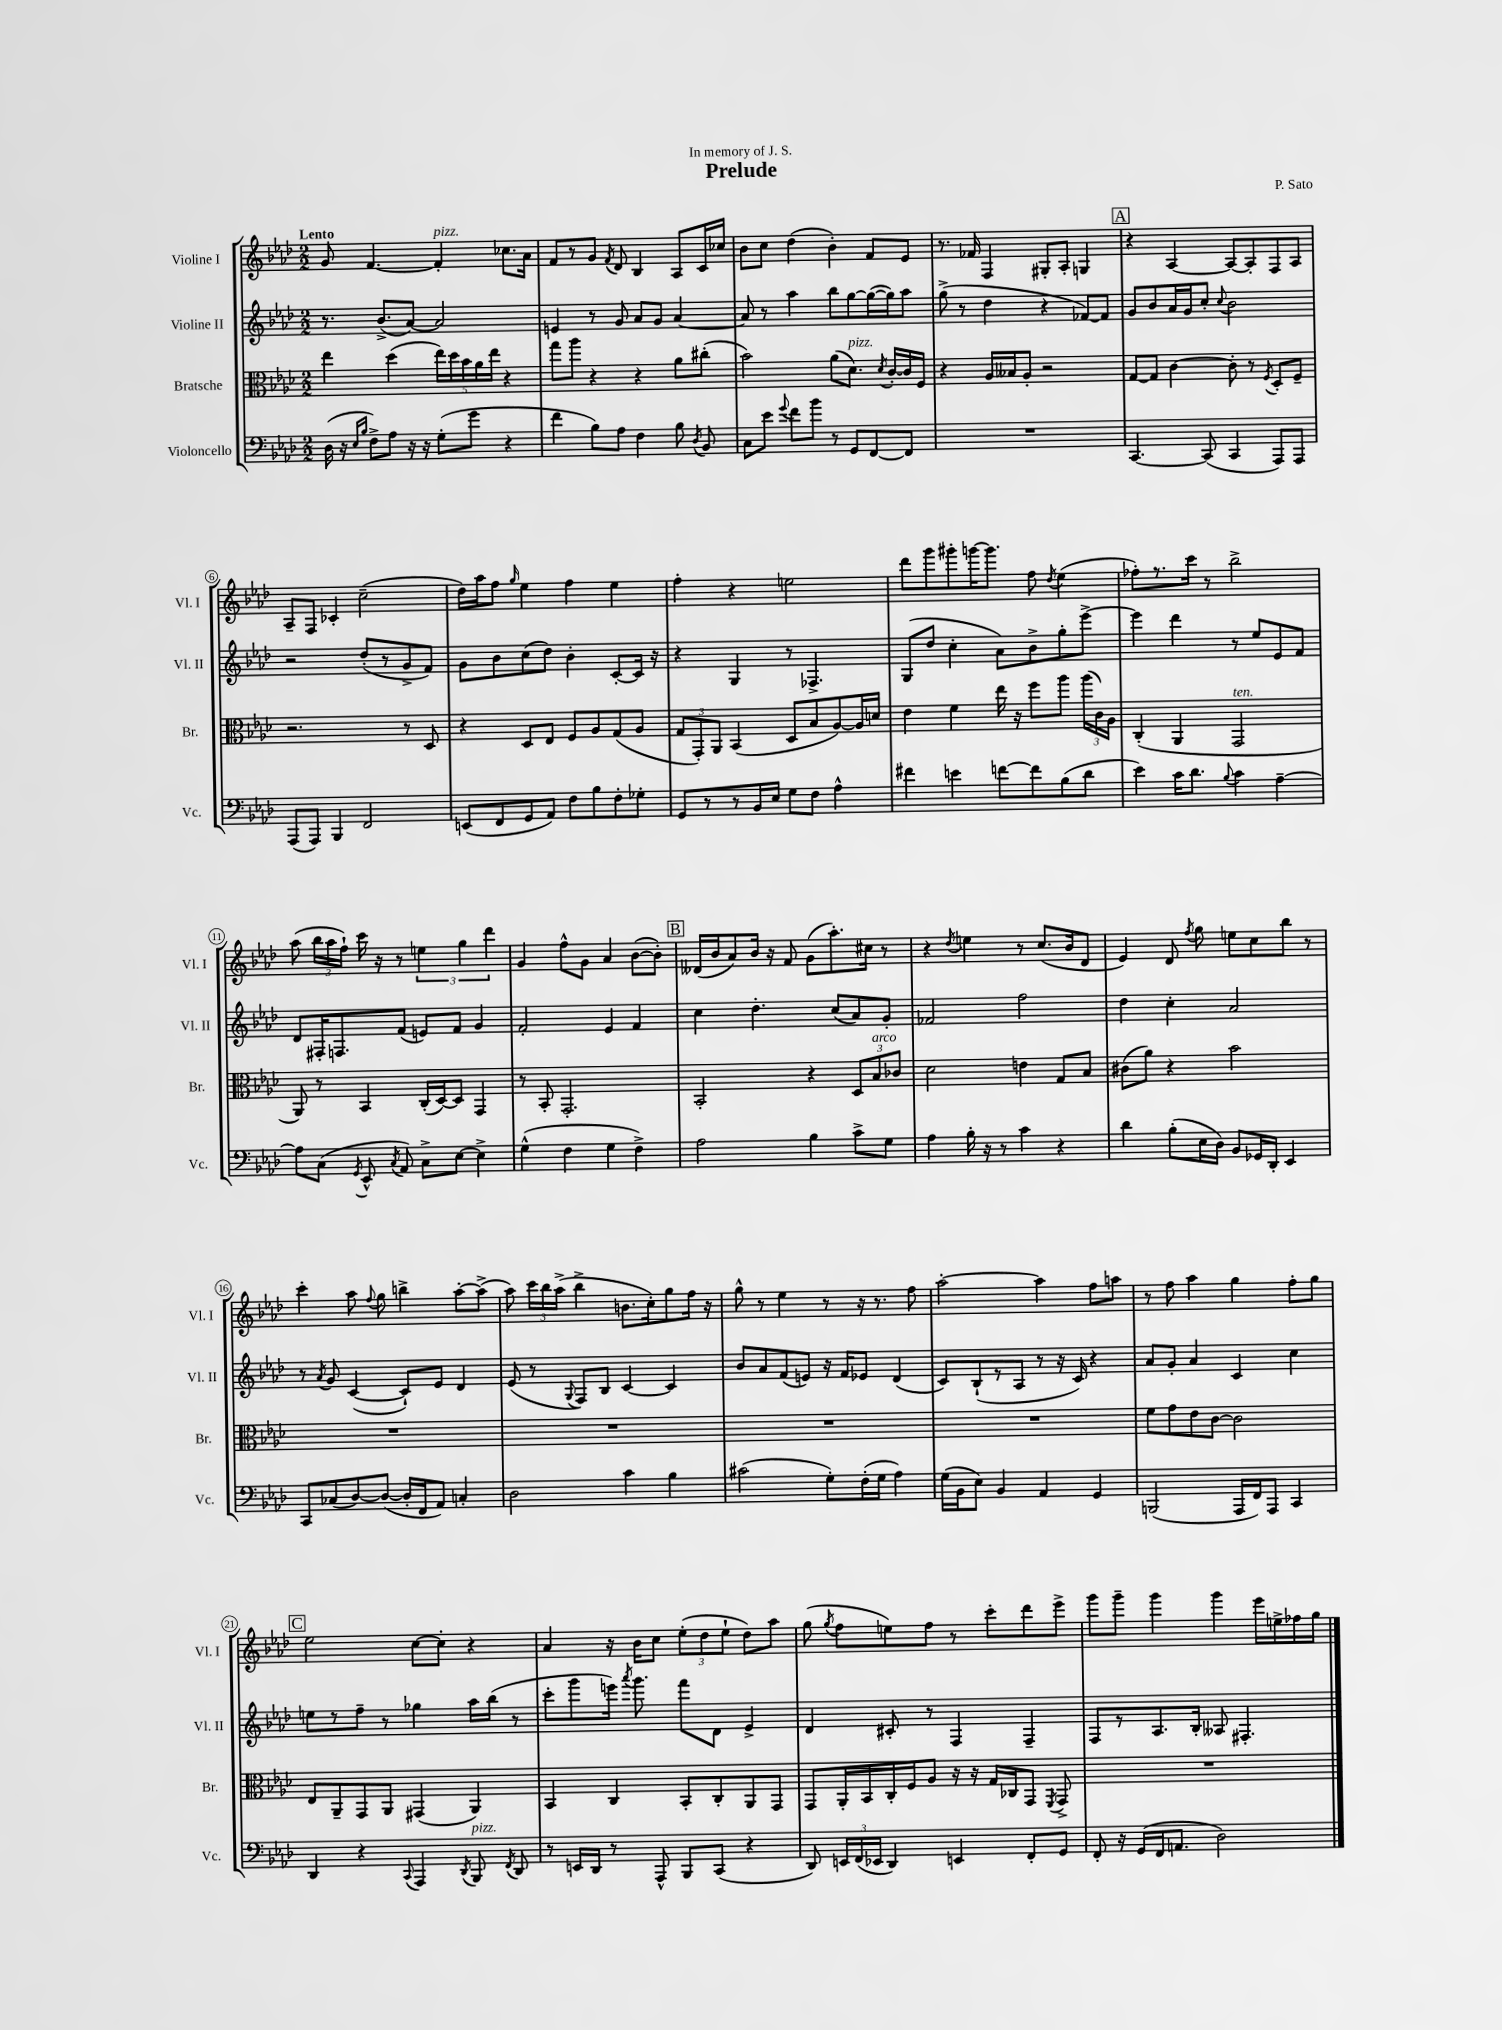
\header { title = "Prelude" composer = "P. Sato" dedication = "In memory of J. S." }
<<
\new StaffGroup <<
\new Staff = "s0" \with { instrumentName = "Violine I" shortInstrumentName = "Vl. I" } {
    \clef treble \key aes \major \numericTimeSignature \time 2/2 \tempo "Lento"
    \autoBeamOff g'8 f'4.~ f'4-.^\markup { \italic "pizz." } ces''8.[ aes'16] |
    f'8[ r8 g'8] \acciaccatura { f'8 } des'8 bes4 aes8[ c'16 ces''16] |
    bes'8[ c''8] des''4( bes'4-.) f'8[ ees'8] |
    r8. fes'16 f4 gis8[-. aes8]-. g4 |
    \mark \markup { \box "A" } r4 aes4~ aes8[~ aes8-. f8 aes8] |
    aes8[-- f8] ces'4-. c''2--( |
    des''16[) aes''16 f''8] \grace { g''16 } ees''4 f''4 ees''4 |
    f''4-. r4 e''2 |
    des'''8[ g'''8 gis'''8-. g'''16~ g'''8.] f''8 \acciaccatura { des''8 } ees''4( |
    fes''8[-.) r8. c'''16] r8 bes''2-> |
    aes''8( \tuplet 3/2 { bes''16[ aes''16 f''16]-!) } c'''16 r16 r8 \tuplet 3/2 { e''4 g''4 des'''4 } |
    g'4 f''8[-^ g'8] aes'4 bes'8[~( bes'8]-.) |
    \mark \markup { \box "B" } deses'16[( bes'16 aes'8) bes'16] r16 f'8 g'8[( aes''8.-.) cis''16] r8 |
    r4 \acciaccatura { des''8 } e''4 r8 c''8.[( bes'16 des'8] |
    ees'4) des'8 \acciaccatura { f''8 } g''8 e''8[ c''8 bes''8] r8 |
    c'''4-. aes''8 \appoggiatura { f''8 } g''8 b''4-> aes''8[~-. aes''8]->( |
    aes''8) \tuplet 3/2 { c'''16[ bes''16 aes''16]->( } bes''4-> b'8.[ c''16-.) g''8 f''16] r16 |
    g''8-^ r8 ees''4 r8 r16 r8. f''8 |
    aes''2~-. aes''4 f''8[ a''8] |
    r8 f''8 aes''4 g''4 f''8[-. g''8] |
    \mark \markup { \box "C" } ees''2 c''8[~ c''8]-. r4 |
    aes'4 r16 bes'16[ c''8] \tuplet 3/2 { ees''8[-.( des''8 ees''8]-! } des''8[) aes''8] |
    g''8( \acciaccatura { g''8 } f''8[ e''8) f''8] r8 c'''8[-. des'''8 ees'''8]-> |
    g'''8[ g'''8]-- g'''4 g'''4 ees'''16[ e''16-> fes''16 g''16] \bar "|." |
}
\new Staff = "s1" \with { instrumentName = "Violine II" shortInstrumentName = "Vl. II" } {
    \clef treble \key aes \major \numericTimeSignature \time 2/2
    \autoBeamOff r8. bes'8.[->( aes'8]~) aes'2 |
    e'4 r8 g'8 aes'8[ g'8] aes'4~ |
    aes'8 r8 aes''4 bes''8[ g''8~ g''16~( g''16) aes''8] |
    g''8->( r8 des''4 r4 fes'8[~) fes'8] |
    \mark \markup { \box "A" } g'8[ bes'8 aes'16 g'16 c''8]-. \appoggiatura { c''8 } bes'2 |
    r2 des''8[-.( r8 g'8-> f'8]) |
    g'8[ bes'8 c''8( des''8]) bes'4-. c'8[~-. c'16] r16 |
    r4 g4 r8 fes4.-> |
    g8[( des''8] c''4-. aes'8[) bes'8-> g''8-. ees'''8]~-> |
    ees'''4 des'''4 r8 ees''8[ ees'8 f'8] |
    des'8[ fis16-. f8. f'8]( e'8[) f'8] g'4 |
    f'2-. ees'4 f'4 |
    \mark \markup { \box "B" } c''4 des''4.-. c''8[( aes'8) g'8]-. |
    fes'2 f''2 |
    des''4 c''4-. aes'2 |
    r8 \acciaccatura { aes'8 } g'8 c'4~( c'8[-!) ees'8] des'4 |
    ees'8( r8 \appoggiatura { g8 } f8[) bes8] c'4~ c'4 |
    bes'8[ aes'8 f'8( e'8]) r16 f'16[ ees'8] des'4( |
    c'8[) bes8-!( r8 aes8] r8 r16 c'16) r4 |
    aes'8[ g'8]-. aes'4 c'4 c''4 |
    \mark \markup { \box "C" } e''8[ r8 f''8]-- r8 ges''4 aes''16[ bes''16]( r8 |
    c'''8[-. g'''8 e'''16]) \acciaccatura { aes'''8 } g'''8. f'''8[ des'8] ees'4-> |
    des'4 cis'8-. r8 f4 f4-- |
    f8[ r8 aes8. bes16]-. aeses8 fis4.-. \bar "|." |
}
\new Staff = "s2" \with { instrumentName = "Bratsche" shortInstrumentName = "Br." } {
    \clef alto \key aes \major \numericTimeSignature \time 2/2
    \autoBeamOff ees''4 des''4( \tuplet 5/4 { ees''16[) des''16 bes'16 aes'16 ees''16] } r4 |
    g''8[ aes''8] r4 r4 aes'8[ cis''8]-.( |
    bes'2) aes'8[( des'8.]^\markup { \italic "pizz." }) \acciaccatura { des'8 } c'16[~-. c'16 f16] |
    r4 aes16[ beses16 aes8]-. r2 |
    \mark \markup { \box "A" } g8[~ g8] c'4~ c'8-. r8 \acciaccatura { f8 } des8[-. f8]-- |
    r2. r8 des8 |
    r4 des8[ ees8] f8[ aes8 g8( aes8] |
    \tuplet 3/2 { g8[ g,8-.) aes,8] } bes,4( des8[ bes8 aes8~) aes16 d'16] |
    ees'4 f'4 ees''16 r16 f''8[ aes''8] \tuplet 3/2 { aes''16[( c'16) aes16] } |
    c4-.( aes,4 g,2^\markup { \italic "ten." } |
    aes,8) r8 bes,4 c16[-.( des16~) des8] g,4 |
    r8 bes,8-. g,2.-. |
    \mark \markup { \box "B" } bes,2-. r4 \tuplet 3/2 { des8[ bes8^\markup { \italic "arco" } ces'8] } |
    des'2 e'4 g8[ bes8] |
    cis'8[( aes'8]) r4 bes'2 |
    R1 |
    R1 |
    R1 |
    R1 |
    f'8[ g'8 ees'8 c'8]~ c'2 |
    \mark \markup { \box "C" } ees8[ aes,8-- g,8 aes,8] gis,4( aes,4) |
    bes,4 c4 bes,8[-. c8-. aes,8 g,8] |
    g,8[ aes,16-. bes,16 c16-. f16 aes8] r16 r16 g16[ ces16 g,8] \acciaccatura { f,8 } g,8-> |
    R1 \bar "|." |
}
\new Staff = "s3" \with { instrumentName = "Violoncello" shortInstrumentName = "Vc." } {
    \clef bass \key aes \major \numericTimeSignature \time 2/2
    \autoBeamOff des16( r16 \grace { ees16[ bes16] } f8[->) aes8] r16 r16 g8[-.( g'8] r4 |
    f'4 bes8[) aes8] f4 bes8 \acciaccatura { des8 } bes,8 |
    c8[ ees'8] \appoggiatura { g'8 } f'8[ bes'8] r8 g,8[ f,8~ f,8] |
    R1 |
    \mark \markup { \box "A" } c,4.~ c,8( c,4 aes,,8[) aes,,8] |
    aes,,8[( aes,,8]) bes,,4 f,2 |
    e,8[( f,8 g,8 aes,8]) f8[ bes8 f8-. ges8]-. |
    g,8[ r8 r8 bes,16 ees16] g8[ f8] aes4-^ |
    fis'4 e'4 f'8[~ f'8 bes8( des'8] |
    ees'4) c'16[ des'8.] \appoggiatura { bes8 } c'4 aes4~-- |
    aes8[ c8]( \acciaccatura { g,8 } ees,8-^ \acciaccatura { c8 } aes,8) c8[-> ees8]~ ees4-> |
    g4-^( f4 g4 f4->) |
    \mark \markup { \box "B" } aes2 bes4 c'8[-> g8] |
    aes4 bes16-. r16 r8 c'4 r4 |
    des'4 bes8[-.( ees16 des16]) bes,8[ ges,16 des,16]-. ees,4 |
    c,8[ ces8( des8~) des8]~( des16[-. f,16 aes,8]) c4-. |
    des2 c'4 bes4 |
    cis'2( g8[-.) f16-.( g16] aes4) |
    g16[( bes,16 ees8]) bes,4 aes,4 g,4 |
    b,,2( aes,,16[ f,16) aes,,8] c,4 |
    \mark \markup { \box "C" } des,4 r4 \appoggiatura { c,8 } aes,,4 \acciaccatura { des,8 } bes,,8^\markup { \italic "pizz." } \acciaccatura { f,8 } des,8 |
    r8 e,16[ des,16] r8 aes,,8-^ bes,,8[ c,8]( r4 |
    des,8) \tuplet 3/2 { e,16[ f,16( ees,16] } des,4) e,4 f,8[-. g,8] |
    f,8-. r16 g,16[( f,16 a,8.] des2) \bar "|." |
}
>>
>>
\layout { \context { \Score \override BarNumber.stencil = #(make-stencil-circler 0.1 0.3 ly:text-interface::print) } }
